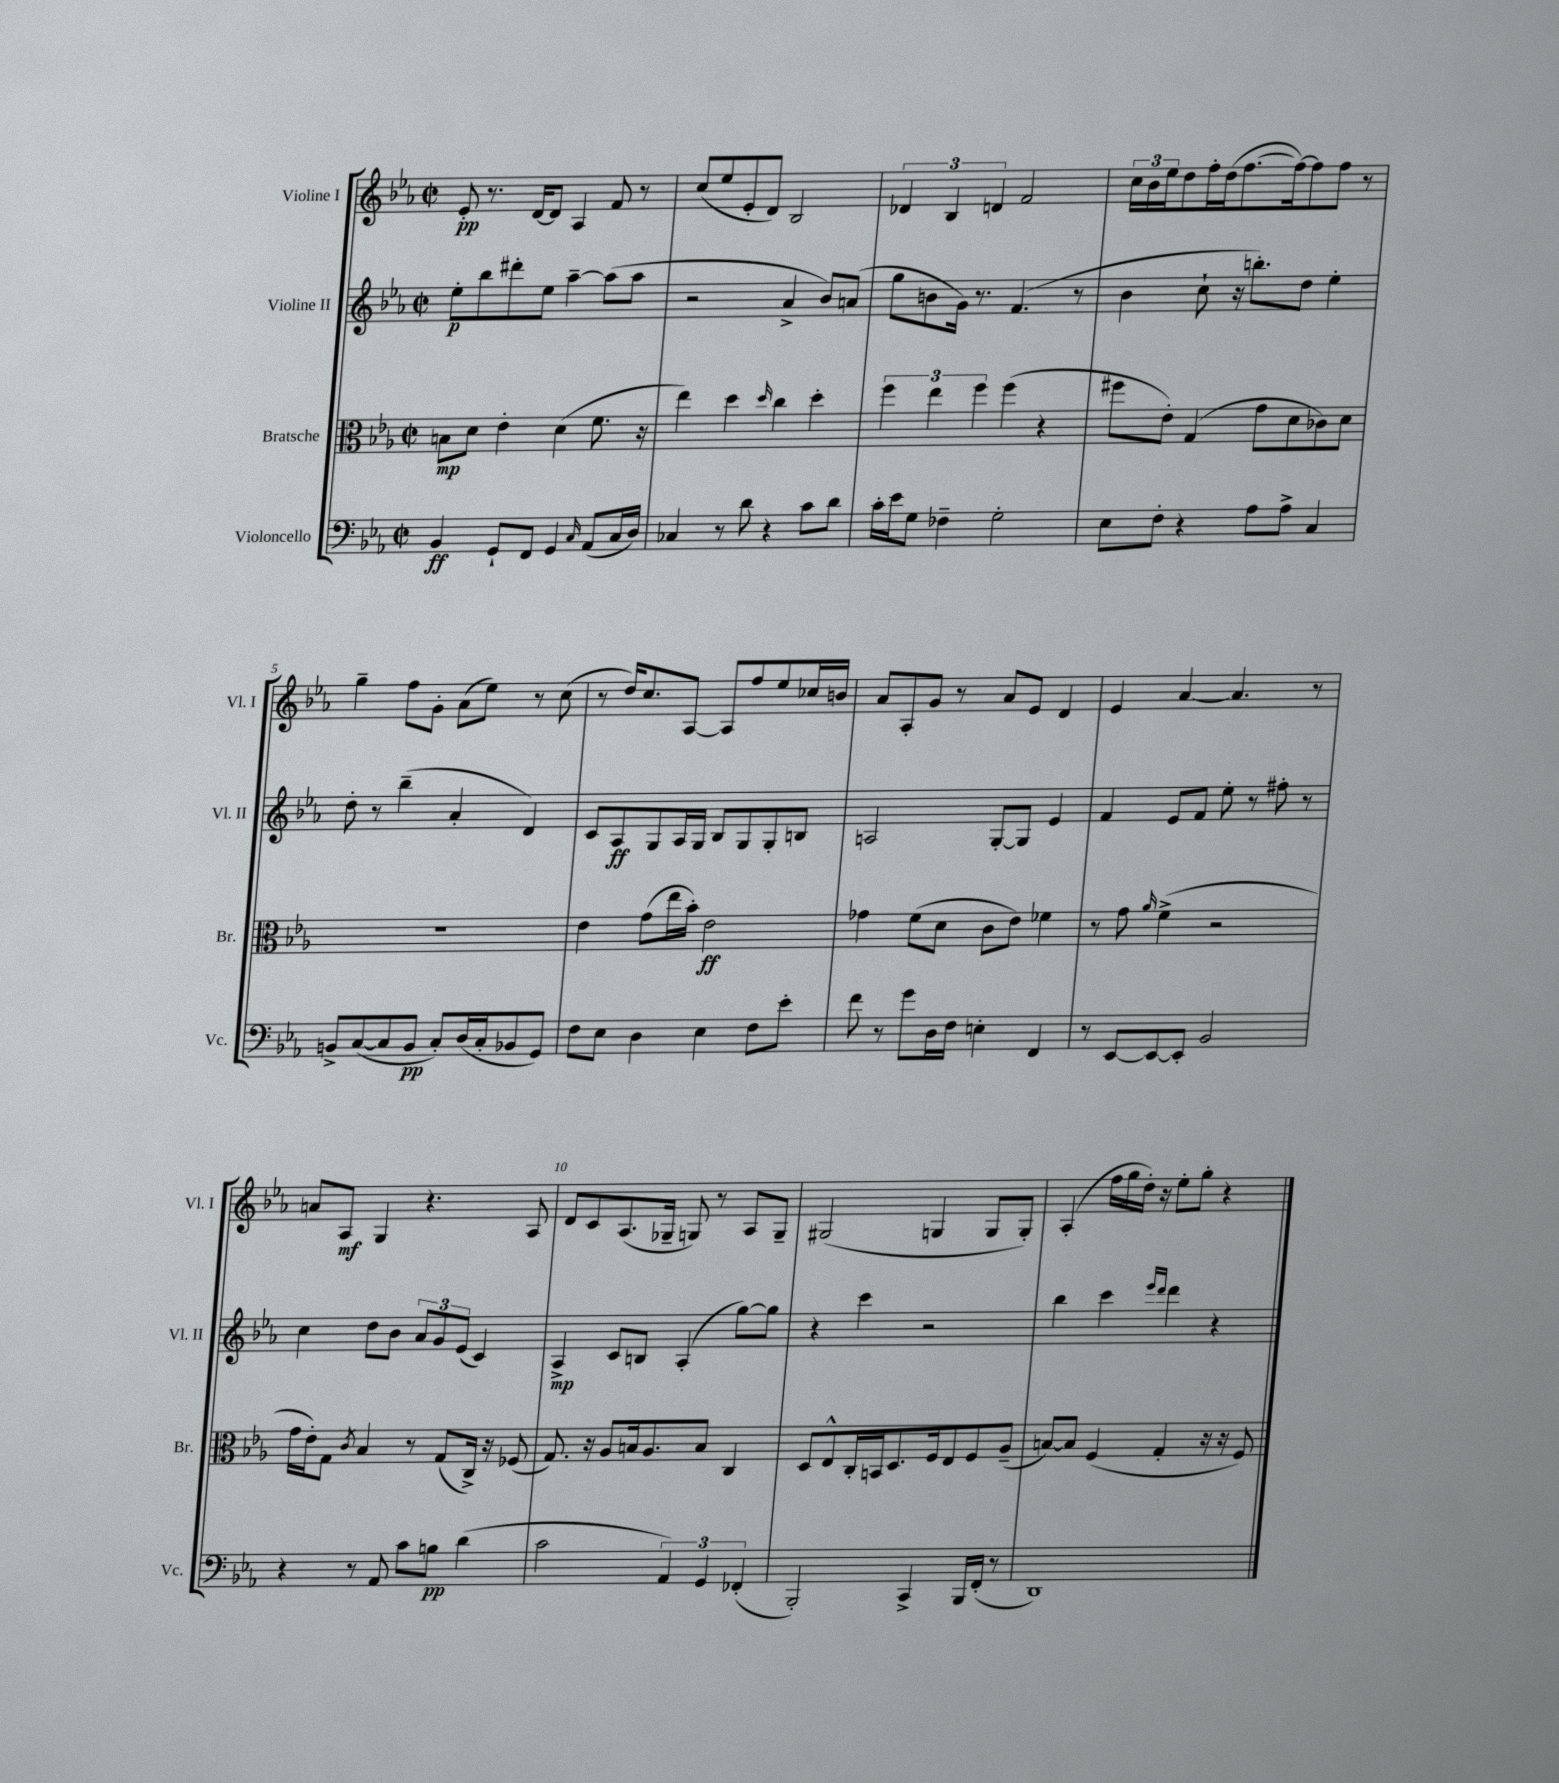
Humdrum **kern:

**kern	**kern	**kern	**kern
*staff4	*staff3	*staff2	*staff1
*clefF4	*clefC3	*clefG2	*clefG2
*k[b-e-a-]	*k[b-e-a-]	*k[b-e-a-]	*k[b-e-a-]
*M2/2	*M2/2	*M2/2	*M2/2
*met(c|)	*met(c|)	*met(c|)	*met(c|)
4BB-	8B	8ee-'	8e-'
.	8d	8bb-	8.r
8GG`	4e-'	8ddd#'	.
.	.	.	[16d
8FF	.	8ee-	8d]
4GG	(4d	[4aa-~	4A-
16qqC	.	.	.
(8AA-	8.f	(8aa-]	8f
16C	.	8aa-	8r
16D)	16r	.	.
=	=	=	=
4C-	4ee-)	2r	(8cc
.	.	.	8ee-
8r	4dd	.	8e-'
8d	.	.	8d)
.	16qqdd	.	.
4r	4cc	4a-^	2B-
8c	4dd'	8b-)	.
8d	.	(8a	.
=	=	=	=
16c'	6ff	8gg	6d-
16e-	.	.	.
8G	.	8b	.
.	6ee-	.	6B-
4F-~	.	16g)	.
.	.	8.r	.
.	6ff	.	6d
2G'	(4ff	(4.f	2f
.	4r	.	.
.	.	8r	.
=	=	=	=
8E-	8ff#	4b-	24cc
.	.	.	24b-
.	.	.	24ee-
8F'	8e-')	.	8dd
4r	(4G	8cc`	16ff'
.	.	.	(16dd
.	.	16r	[8.ff
.	.	8.bb')	.
8A-	8g	.	.
.	.	.	16ff_)
8A-^	8d	8dd	8ff]
4C	8c-)	4ee-'	8ff
.	8d	.	8r
=	=	=	=
8BB^	1r	8dd'	4gg~
([8C	.	8r	.
8C]	.	(4bb-~	8ff
8BB	.	.	8g'
8C')	.	4a-'	(8a-
(16D	.	.	8ee-)
16C'	.	.	.
8BB-	.	4d)	8r
8GG)	.	.	(8cc
=	=	=	=
8F	4e-	8c	8r
8E-	.	8A-	16dd)
.	.	.	8.cc
4D	(8g	8G	.
.	16ee-	16A-	[8A-
.	16b-')	16G	.
4E-	2e-	8B-	8A-]
.	.	8G	8ff
8F	.	8G'	8ee-
8e-'	.	8B	16cc-
.	.	.	16b
=	=	=	=
8f	4g-	2A	8a-
8r	.	.	8A-'
8g	(8f	.	8g
16D	8d	.	8r
16F	.	.	.
4E'	8c	[8G'	8a-
.	8e-)	8G]	8e-
4FF	4f-	4e-	4d
=	=	=	=
8r	8r	4f	4e-
[8EE-	8g	.	.
.	16qqa-	.	.
8EE-_	(4f^	8e-	[4a-
8EE-']	.	8f	.
2BB-	2r	8ee-'	4.a-]
.	.	8r	.
.	.	8ff#'	.
.	.	8r	8r
=	=	=	=
4r	16g	4cc	8a
.	16e-')	.	.
.	8G	.	8A-
.	8qc	.	.
8r	4B-	8dd	4G
8AA-	.	8b-	.
8c	8r	12a-	4.r
.	.	12g	.
8B	(8G	.	.
.	.	(12e-	.
(4d	16C^)	4c)	.
.	16r	.	.
.	(8F-	.	8A-
=	=	=	=
2c	8.G)	4A-^	8d
.	.	.	8c
.	16r	.	.
.	8A-	8c	(8.A-
.	16B	8B	.
.	8.A-	.	16G-~
6AA-)	.	(4A-'	8G)
.	8B	.	8r
6GG	.	.	.
.	4C	[8gg)	8A-
(6FF-'	.	.	.
.	.	8gg]	8G~
=	=	=	=
2BBB-')	8D	4r	(2G#
.	8E-^^	.	.
.	16C'	4ccc	.
.	16BB	.	.
.	8.D	.	.
4CC^	.	2r	4G
.	16F	.	.
.	8E-	.	.
16BBB-	8F	.	8G
(16FF'	.	.	.
8r	(8A-~	.	8G')
=	=	=	=
1DD)	[8B)	4bb-	(4A-'
.	8B]	.	.
.	(4F	4ccc	16ff
.	.	.	16gg
.	.	.	16dd')
.	.	.	16r
.	.	16qqeee-	.
.	.	16qqddd	.
.	4G'	4ddd	8ee-'
.	.	.	8gg'
.	16r	4r	4r
.	16r	.	.
.	8F)	.	.
==	==	==	==
*-	*-	*-	*-
